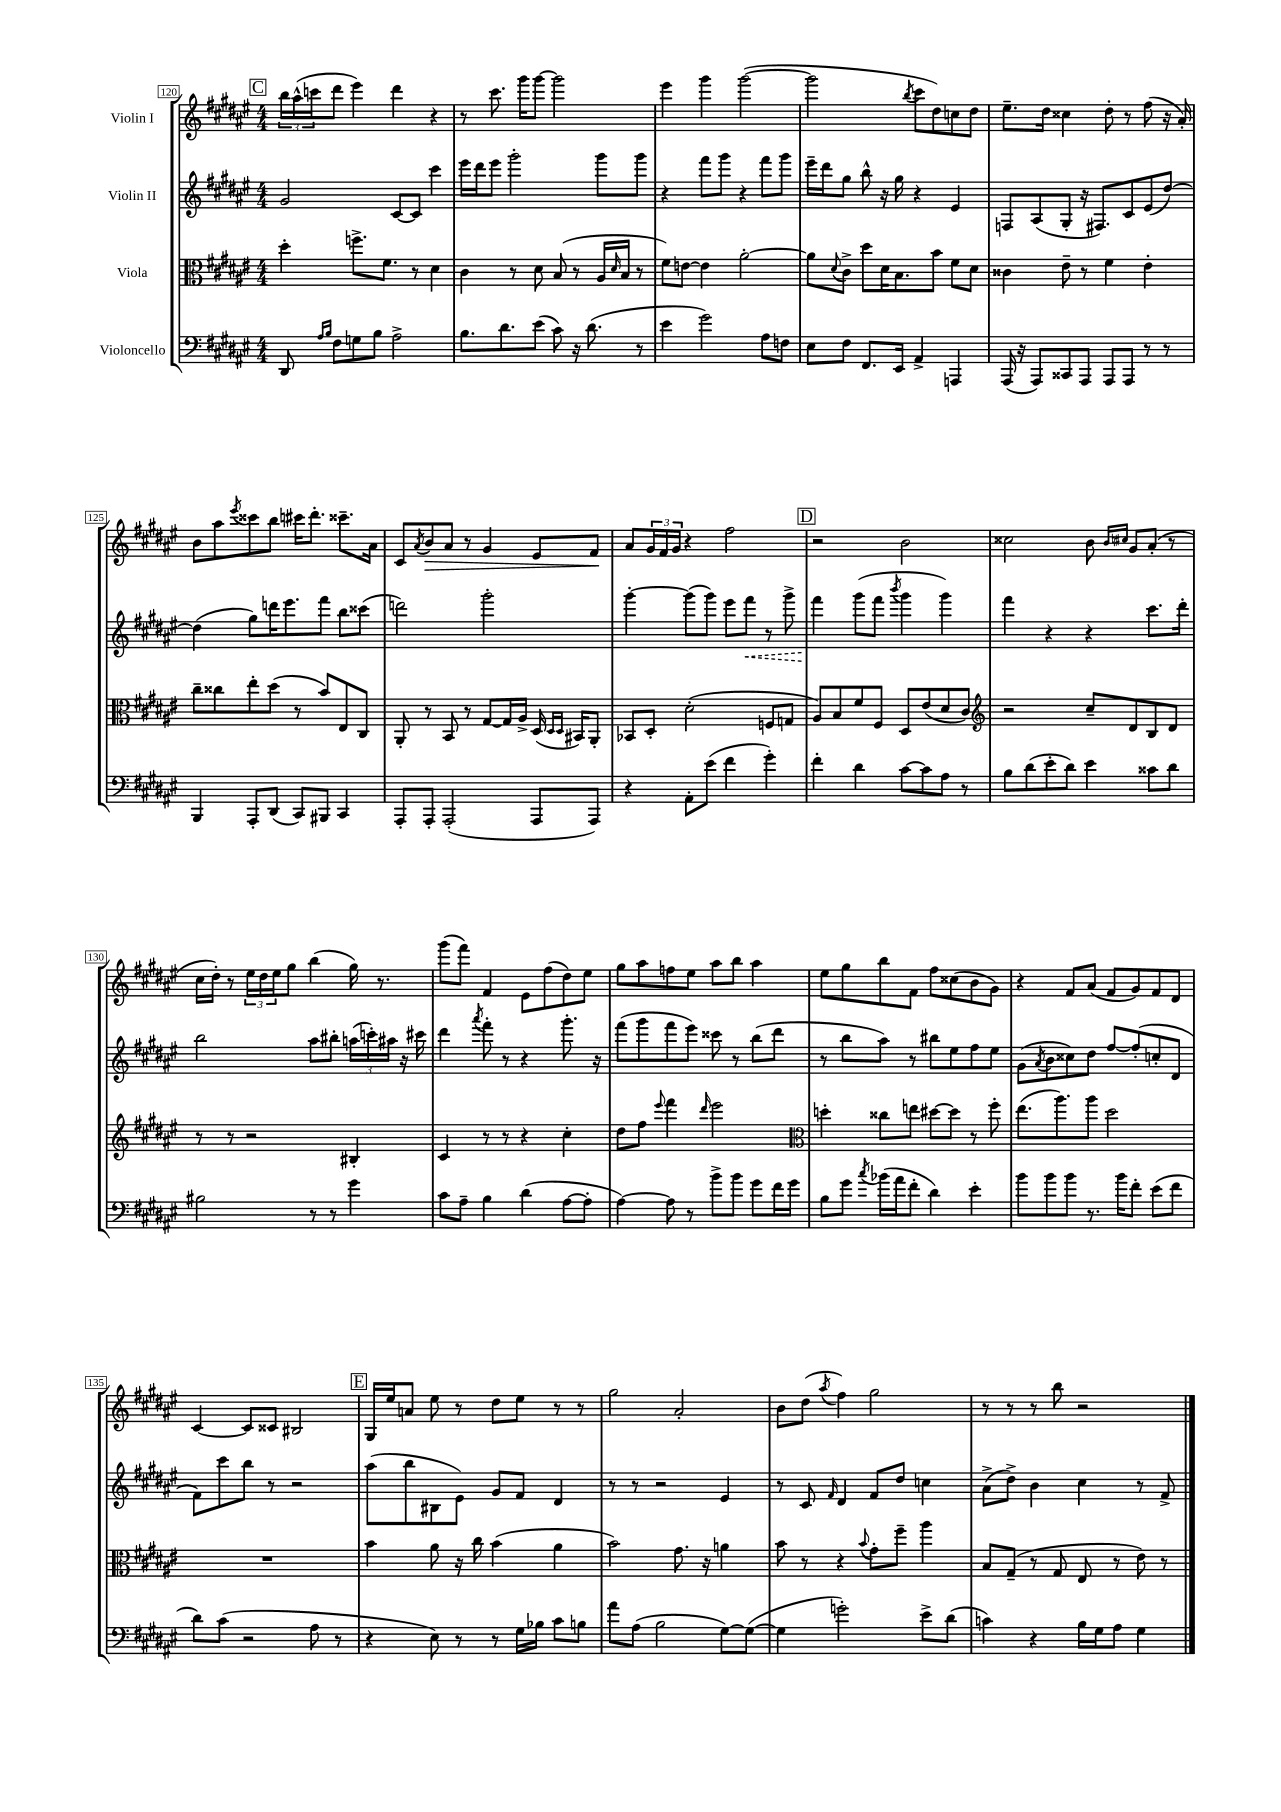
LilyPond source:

<<
\new StaffGroup <<
\new Staff = "s0" \with { instrumentName = "Violin I" } {
    \clef treble \key fis \major \numericTimeSignature \time 4/4
    \mark \markup { \box "C" } \tuplet 3/2 { b''16 ais''16-^( c'''16 } dis'''8 eis'''4) dis'''4 r4 |
    r8 cis'''8. gis'''16 gis'''8~ gis'''2 |
    eis'''4 gis'''4 gis'''2~( |
    gis'''2 \acciaccatura { b''8 } cis'''8 dis''8) c''8 dis''8 |
    eis''8.-- dis''16 cisis''4 dis''8-. r8 fis''8( r16 ais'16-.) |
    b'8 ais''8 \acciaccatura { eis'''8 } cisis'''8 b''8 cis'''16 dis'''8.-. cisis'''8.-- ais'16 |
    cis'8 \acciaccatura { ais'8 } b'8\> ais'8 r8 gis'4 eis'8 fis'8\! |
    ais'8 \tuplet 3/2 { gis'16 fis'16 gis'16 } r4 fis''2 |
    \mark \markup { \box "D" } r2 b'2 |
    cisis''2 b'8 \grace { b'16 cis''16 } gis'8 ais'8-.( r8 |
    cis''16 dis''16-.) r8 \tuplet 3/2 { eis''16 dis''16 eis''16 } gis''8 b''4( gis''16) r8. |
    gis'''8( fis'''8) fis'4 eis'8 fis''8( dis''8) eis''8 |
    gis''8 ais''8 f''8 eis''8 ais''8 b''8 ais''4 |
    eis''8 gis''8 b''8 fis'8 fis''8 cisis''8( b'8 gis'8) |
    r4 fis'8 ais'8( fis'8 gis'8) fis'8 dis'8 |
    cis'4~ cis'8 cisis'8 bis2 |
    \mark \markup { \box "E" } gis16 eis''16 a'8 eis''8 r8 dis''8 eis''8 r8 r8 |
    gis''2 ais'2-. |
    b'8 dis''8( \acciaccatura { ais''8 } fis''4) gis''2 |
    r8 r8 r8 b''8 r2 \bar "|." |
}
\new Staff = "s1" \with { instrumentName = "Violin II" } {
    \clef treble \key fis \major \numericTimeSignature \time 4/4
    \mark \markup { \box "C" } gis'2 cis'8~ cis'8 cis'''4 |
    eis'''16 dis'''16 eis'''8 gis'''2-. gis'''8 gis'''8 |
    r4 fis'''8 gis'''8 r4 fis'''8 gis'''8 |
    eis'''16-- dis'''16 gis''8 b''8-^ r16 gis''16 r4 eis'4 |
    f8 ais8( gis8-. r16 fis8.) cis'8 eis'8( dis''8~) |
    dis''4( gis''8) d'''16 eis'''8. fis'''8 b''8 cisis'''8( |
    d'''2) gis'''2-. |
    gis'''4~-. gis'''8( gis'''8) eis'''8 \once \override Hairpin.style = #'dashed-line fis'''8\< r8 gis'''8-> |
    \mark \markup { \box "D" } fis'''4\! gis'''8( fis'''8 \acciaccatura { b'''8 } gis'''4 gis'''4) |
    fis'''4 r4 r4 cis'''8. dis'''16-. |
    b''2 ais''8 bis''8-. \tuplet 3/2 { a''16( c'''16-.) ais''16 } r16 cis'''16 |
    dis'''4 \acciaccatura { ais'''8 } fis'''8-. r8 r4 gis'''8.-. r16 |
    fis'''8( gis'''8 fis'''8 eis'''8) cisis'''8 r8 b''8( dis'''8 |
    r8 b''8 ais''8) r8 bis''8 eis''8 fis''8 eis''8 |
    gis'8( \acciaccatura { ais'8 } b'8 cisis''8) dis''8 fis''8~ fis''8-.( c''8-. dis'8 |
    fis'8) cis'''8 b''8 r8 r2 |
    \mark \markup { \box "E" } ais''8( b''8 bis8 eis'8) gis'8 fis'8 dis'4 |
    r8 r8 r2 eis'4 |
    r8 cis'8 \grace { fis'16 } dis'4 fis'8 dis''8 c''4 |
    ais'8->( dis''8->) b'4 cis''4 r8 fis'8-> \bar "|." |
}
\new Staff = "s2" \with { instrumentName = "Viola" } {
    \clef alto \key fis \major \numericTimeSignature \time 4/4
    \mark \markup { \box "C" } dis''4-. f''8.-> fis'8. r8 dis'4 |
    cis'4 r8 dis'8 b8( r8 ais16 \grace { dis'16 } b16 r8 |
    fis'8) e'8~ e'4 ais'2~-. |
    ais'8 \appoggiatura { dis'8 } cis'8-> dis''8 dis'16 b8. b'8 fis'8 dis'8 |
    cisis'4 eis'8-- r8 fis'4 eis'4-. |
    cis''8-- cisis''8 eis''8-. dis''8( r8 b'8) eis8 cis8 |
    ais,8-. r8 b,8 r8 gis8~ gis16 ais16-> dis16( \grace { dis16 dis16 } bis,16) ais,8-. |
    bes,8 dis8-. dis'2-.( f8 g8 |
    \mark \markup { \box "D" } ais8) b8 fis'8 fis8 dis8 eis'8( dis'8 cis'8) |
    \clef treble r2 cis''8-- dis'8 b8 dis'8 |
    r8 r8 r2 bis4-. |
    cis'4 r8 r8 r4 cis''4-. |
    dis''8 fis''8 \appoggiatura { eis'''8 } fis'''4 \grace { dis'''16 } eis'''2 |
    \clef alto d''4-. cisis''8 e''8 dis''8~ dis''8 r8 fis''8-. |
    eis''8.( ais''8.) ais''8 dis''2 |
    R1 |
    \mark \markup { \box "E" } b'4 ais'8 r16 cis''16 b'4( ais'4 |
    b'2) gis'8. r16 a'4 |
    b'8 r8 r4 \appoggiatura { b'8 } gis'8-. fis''8-- ais''4 |
    b8 gis8--( r8 gis8 eis8 r8 eis'8) r8 \bar "|." |
}
\new Staff = "s3" \with { instrumentName = "Violoncello" } {
    \clef bass \key fis \major \numericTimeSignature \time 4/4
    \mark \markup { \box "C" } dis,8 \grace { ais16 b16 } fis8 g8 b8 ais2-> |
    b8. dis'8. eis'8( cis'8) r16 dis'8.( r8 |
    eis'4 gis'2) ais8 f8 |
    eis8 fis8 fis,8. eis,16 ais,4-> a,,4 |
    ais,,16( r16 ais,,8) cisis,8 ais,,8 ais,,8 ais,,8 r8 r8 |
    b,,4 ais,,8-. dis,8( cis,8) bis,,8 cis,4 |
    ais,,8-. ais,,8-. ais,,2-.( ais,,8 ais,,8) |
    r4 ais,8-. eis'8( fis'4 gis'4-.) |
    \mark \markup { \box "D" } fis'4-. dis'4 cis'8~ cis'8 ais8 r8 |
    b8 dis'8( eis'8-. dis'8) eis'4 cisis'8 dis'8 |
    bis2 r8 r8 gis'4 |
    cis'8 ais8-- b4 dis'4( ais8~ ais8-. |
    ais4~) ais8 r8 b'8-> b'8 gis'8 fis'16 gis'16 |
    b8 gis'8 \acciaccatura { cis''8 } bes'16( ais'16 fis'8-. dis'4) eis'4-. |
    b'8 b'8 b'8 r8. b'16 fis'8-. eis'8( fis'8 |
    dis'8) cis'8( r2 ais8 r8 |
    \mark \markup { \box "E" } r4 eis8) r8 r8 gis16 bes16 cis'8 b8 |
    ais'8 ais8( b2 gis8~) gis8~( |
    gis4 g'2-.) eis'8-> dis'8( |
    c'4) r4 b16 gis16 ais8 gis4 \bar "|." |
}
>>
>>
\layout { \context { \Score currentBarNumber = #120 \override BarNumber.stencil = #(make-stencil-boxer 0.1 0.3 ly:text-interface::print) } }
